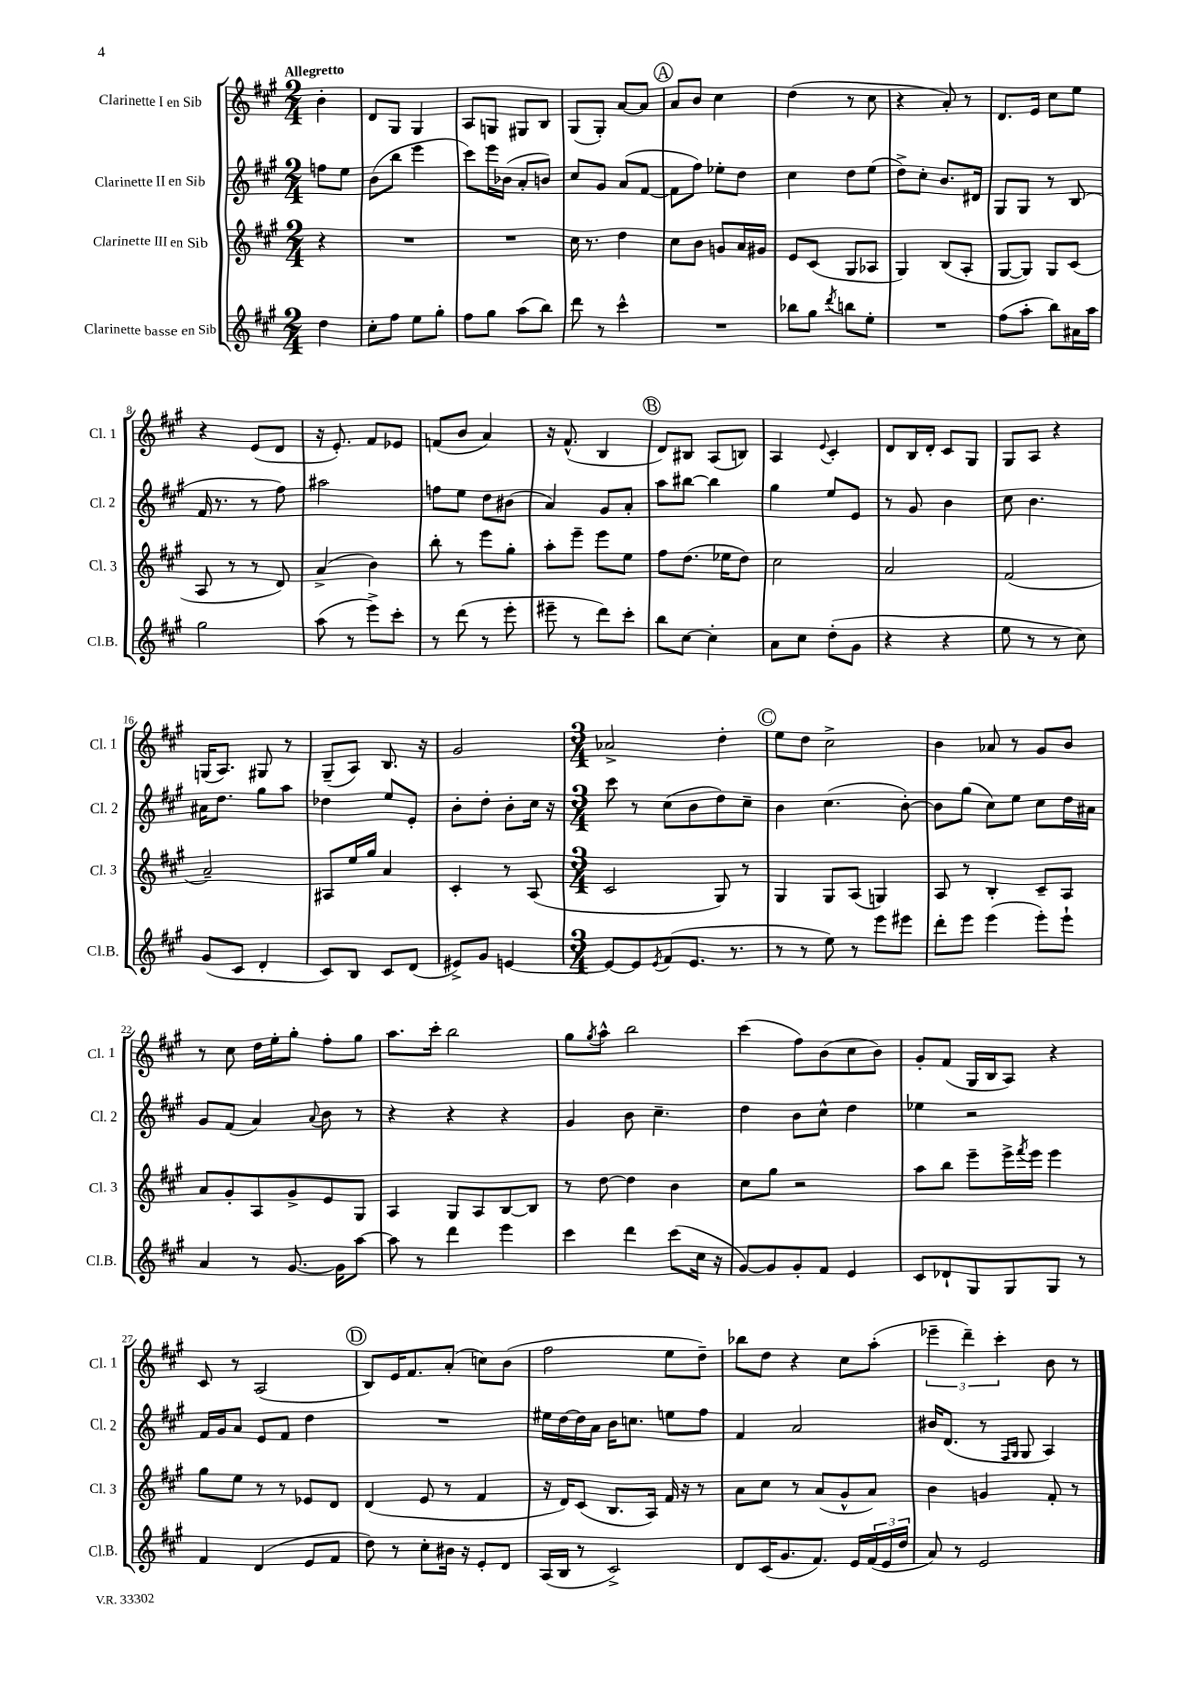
<<
\new StaffGroup <<
\new Staff = "s0" \with { instrumentName = "Clarinette I en Sib" shortInstrumentName = "Cl. 1" } {
    \clef treble \key a \major \numericTimeSignature \time 2/4 \partial 4 \tempo "Allegretto"
    b'4-. |
    d'8 gis8 gis4 |
    a8 g8 gis8 b8 |
    gis8( gis8-.) a'8~ a'8 |
    \mark \markup { \circle "A" } a'8 b'8 cis''4 |
    d''4( r8 cis''8 |
    r4 a'8-.) r8 |
    d'8. e'16 cis''8 e''8 |
    r4 e'8( d'8 |
    r16 e'8.-.) fis'8 ees'8 |
    f'8( b'8 a'4) |
    r16 fis'8.-^( b4 |
    \mark \markup { \circle "B" } d'8) bis8 a8( b8) |
    a4 \appoggiatura { e'8 } cis'4-. |
    d'8 b16 d'16-. cis'8 gis8 |
    gis8 a8 r4 |
    g16( a8.) gis8 r8 |
    gis8--( a8) b8. r16 |
    gis'2 |
    \numericTimeSignature \time 3/4 aes'2-> d''4-. |
    \mark \markup { \circle "C" } e''8 d''8 cis''2-> |
    b'4 aes'8 r8 gis'8 b'8 |
    r8 cis''8 d''16 e''16-. gis''8-. fis''8-. gis''8 |
    a''8. cis'''16-. b''2 |
    gis''8 \acciaccatura { gis''8 } a''8-^ b''2 |
    cis'''4( fis''8) b'8( cis''8 b'8) |
    gis'8-. fis'8( gis16 b16 a8) r4 |
    cis'8 r8 a2( |
    \mark \markup { \circle "D" } b8) e'16 fis'8. a'8-.( c''8) b'8( |
    fis''2 e''8 d''8--) |
    bes''8 d''8 r4 cis''8 a''8-.( |
    \tuplet 3/2 { ees'''4-- d'''4--) cis'''4-. } b'8 r8 \bar "|." |
}
\new Staff = "s1" \with { instrumentName = "Clarinette II en Sib" shortInstrumentName = "Cl. 2" } {
    \clef treble \key a \major \numericTimeSignature \time 2/4 \partial 4
    f''8 e''8 |
    b'8( b''8 e'''4 |
    cis'''8) e'''16 bes'16( a'8-. b'8) |
    cis''8 gis'8 a'8( fis'8~ |
    \mark \markup { \circle "A" } fis'8 fis''8) ees''8-. d''8 |
    cis''4 d''8 e''8( |
    d''8->) cis''8-. b'8. dis'16 |
    gis8 gis8 r8 b8( |
    fis'16 r8. r8 fis''8) |
    ais''2 |
    f''8 e''8 d''8 bis'8( |
    a'4) gis'8 a'8-. |
    \mark \markup { \circle "B" } a''8 bis''8~ bis''4 |
    gis''4 e''8 e'8 |
    r8 gis'8 b'4 |
    cis''8 b'4. |
    ais'16 d''8. gis''8 a''8 |
    des''4 e''8 e'8-. |
    b'8-. d''8-. b'8-. cis''16 r16 |
    \numericTimeSignature \time 3/4 cis'''8 r8 cis''8( b'8 d''8) cis''8-- |
    \mark \markup { \circle "C" } b'4 cis''4.( b'8~-.) |
    b'8 gis''8( cis''8) e''8 cis''8 d''16 ais'16 |
    gis'8 fis'8( a'4) \appoggiatura { a'8 } b'8 r8 |
    r4 r4 r4 |
    gis'4 b'8 cis''4.-- |
    d''4 b'8 cis''8-^ d''4 |
    ees''4 r2 |
    fis'16 gis'16 a'8 e'8 fis'8 d''4 |
    \mark \markup { \circle "D" } R2. |
    eis''16 d''16~ d''16 a'16 b'16 c''8. e''8 fis''8 |
    fis'4 a'2 |
    bis'16 d'8.( r8 \grace { fis16 gis16 } gis8 a4) \bar "|." |
}
\new Staff = "s2" \with { instrumentName = "Clarinette III en Sib" shortInstrumentName = "Cl. 3" } {
    \clef treble \key a \major \numericTimeSignature \time 2/4 \partial 4
    r4 |
    R2 |
    R2 |
    cis''16 r8. d''4 |
    \mark \markup { \circle "A" } cis''8 b'8 g'8 a'16 gis'16 |
    e'8 cis'8( gis8 aes8 |
    gis4) b8( a8-. |
    gis8~ gis8) gis8 cis'8( |
    a8 r8 r8 d'8) |
    a'4->( b'4) |
    b''8-. r8 e'''8 gis''8-. |
    a''8-. e'''8-- e'''8 e''8 |
    \mark \markup { \circle "B" } fis''8 d''8.( ees''16 d''8) |
    cis''2 |
    a'2 |
    fis'2( |
    a'2--) |
    ais8 e''16 gis''16 a'4 |
    cis'4-. r8 a8( |
    \numericTimeSignature \time 3/4 cis'2 gis8) r8 |
    \mark \markup { \circle "C" } gis4 gis8 a8( g4) |
    a8 r8 b4-. cis'8-- a8 |
    a'8 gis'8-. a8 gis'8-> e'8 gis8 |
    a4 gis8 a8 b8~ b8 |
    r8 d''8~ d''4 b'4 |
    cis''8 gis''8 r2 |
    a''8 b''8 e'''8-- e'''16-> \acciaccatura { fis'''8 } e'''16 e'''4 |
    gis''8 e''8 r8 r8 ees'8 d'8 |
    \mark \markup { \circle "D" } d'4( e'8 r8 fis'4 |
    r16 d'16) cis'8( b8. a16) fis'16 r16 r8 |
    a'8 cis''8 r8 a'8( gis'8-^ a'8) |
    b'4 g'4 fis'8-. r8 \bar "|." |
}
\new Staff = "s3" \with { instrumentName = "Clarinette basse en Sib" shortInstrumentName = "Cl.B." } {
    \clef treble \key a \major \numericTimeSignature \time 2/4 \partial 4
    d''4 |
    cis''8-. fis''8 e''8 gis''8-. |
    fis''8 gis''8 a''8( b''8) |
    d'''8 r8 cis'''4-^ |
    \mark \markup { \circle "A" } R2 |
    bes''8 gis''8 \acciaccatura { d'''8 } b''8 e''8-. |
    R2 |
    fis''8( a''8-. b''8) ais'16 a''16 |
    gis''2 |
    a''8( r8 e'''8->) cis'''8-. |
    r8 d'''8( r8 e'''8-. |
    eis'''8-- r8 d'''8) cis'''8-. |
    \mark \markup { \circle "B" } b''8 cis''8~ cis''4-. |
    a'8 cis''8 d''8-.( gis'8 |
    r4 r4 |
    e''8 r8 r8 cis''8) |
    gis'8( cis'8 d'4-. |
    cis'8) b8 cis'8 d'8( |
    eis'8->) gis'8 e'4~ |
    \numericTimeSignature \time 3/4 e'8~ e'8 \acciaccatura { e'8 } fis'8( e'8. r8. |
    \mark \markup { \circle "C" } r8 r8 e''8) r8 e'''8 eis'''8 |
    d'''8-. e'''8 e'''4( e'''8-.) e'''8-! |
    a'4 r8 gis'8.~ gis'16 a''8~ |
    a''8 r8 d'''4 e'''4 |
    cis'''4 d'''4 cis'''8( cis''16 r16 |
    gis'8~) gis'8 gis'8-. fis'8 e'4 |
    cis'8 des'8-! gis8 gis8 gis8 r8 |
    fis'4 d'4( e'8 fis'8 |
    \mark \markup { \circle "D" } d''8) r8 cis''8-. bis'16 r16 e'8-. d'8 |
    a16( b16 r8 cis'2->) |
    d'8 cis'16( gis'8. fis'8.) e'16 \tuplet 3/2 { fis'16( e'16 d''16 } |
    a'8) r8 e'2 \bar "|." |
}
>>
>>
